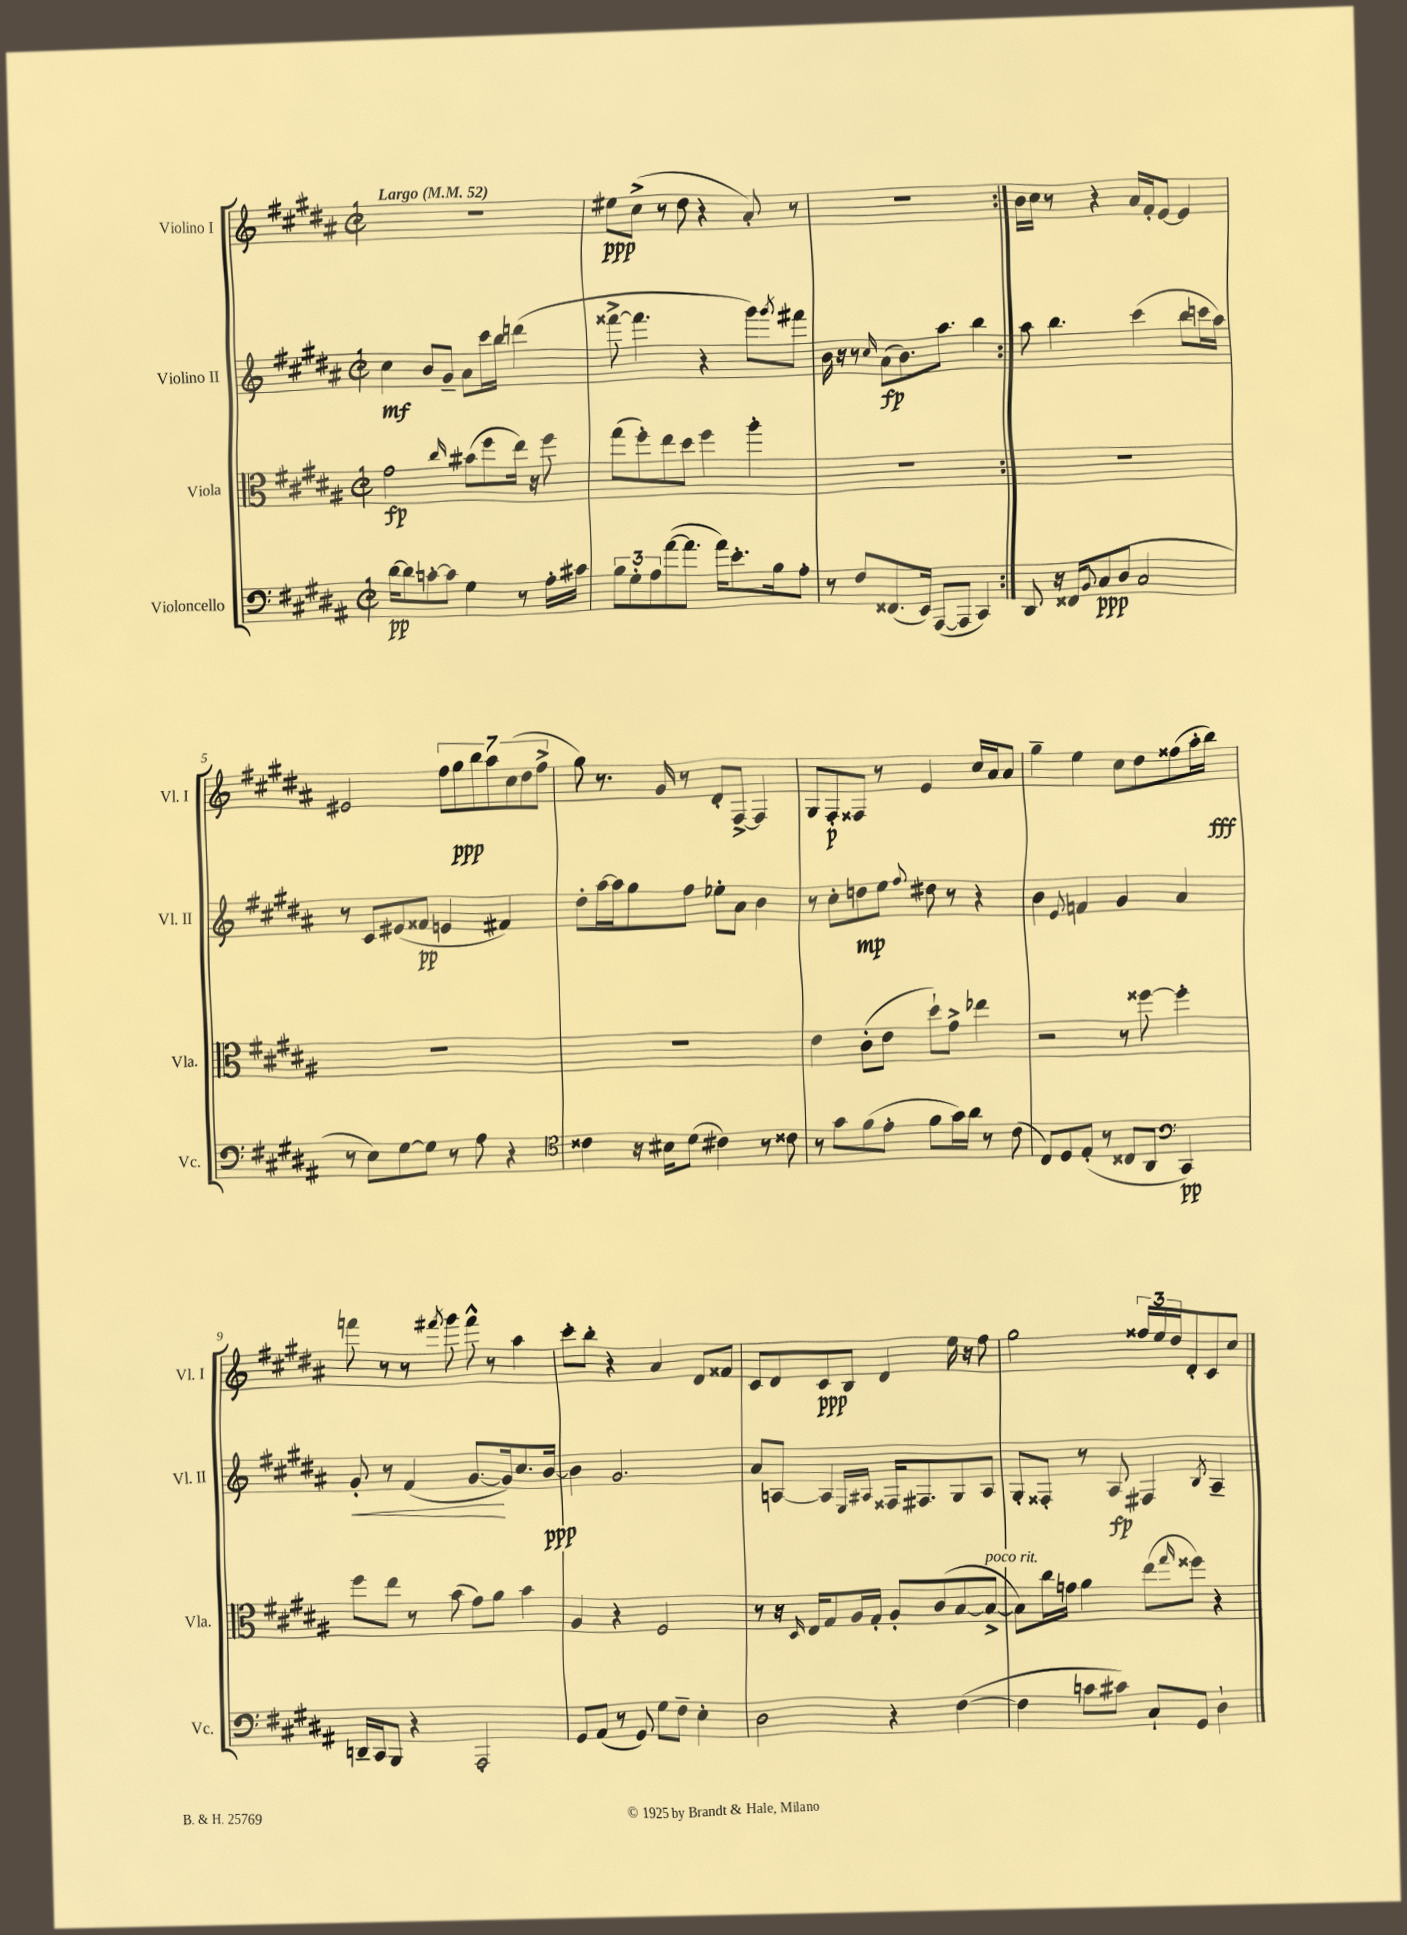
<<
\new StaffGroup <<
\new Staff = "s0" \with { instrumentName = "Violino I" shortInstrumentName = "Vl. I" } {
    \clef treble \key b \major \defaultTimeSignature \time 2/2 \tempo "Largo" 4 = 52
    \repeat volta 2 { R1 |
    eis''8\ppp cis''8->( r8 dis''8 r4 ais'8-.) r8 |
    R1 | }
    b'16 cis''16 r8 r4 ais'16 fis'16-. e'8~ e'4 |
    eis'2 \tuplet 7/4 { fis''8 gis''8\ppp b''8 ais''8 cis''8( dis''8 fis''8-> } |
    gis''8) r8. gis'16 r8 dis'8-. fis8~-> fis4 |
    gis8 fis8-.\p fisis8 r8 e'4 cis''16 ais'16 ais'8 |
    gis''4-- e''4 cis''8 dis''8 fisis''8( ais''16-. b''16\fff) |
    f'''8 r8 r8 \acciaccatura { fis'''8 } gis'''8 fis'''8-^ r8 ais''4 |
    cis'''8-. b''8-. r4 ais'4 dis'8 fisis'8 |
    cis'8 dis'8 cis'8\ppp b8 dis'4 e''16 r16 fis''8 |
    gis''2 \tuplet 3/2 { fisis''16 e''16 dis''16 } dis'8-. cis'8 cis''8 \bar "|." |
}
\new Staff = "s1" \with { instrumentName = "Violino II" shortInstrumentName = "Vl. II" } {
    \clef treble \key b \major \defaultTimeSignature \time 2/2
    \repeat volta 2 { cis''4\mf b'8 gis'8-- ais'8 cis'''16 b''16 d'''4( |
    fisis'''8~-> fisis'''4. r4 gis'''8) \acciaccatura { gis'''8 } fis'''8 |
    b'16 r16 r8 \grace { cis''16 } ais'8\fp( b'8.) ais''8. b''4 | }
    ais''8 b''4. cis'''4( b''8 c'''16 ais''16) |
    r8 cis'8 eis'8( fisis'8\pp e'4 fis'4) |
    dis''8-. ais''16~ ais''16 gis''8 fis''8 ees''8-. ais'8 b'4 |
    r8 cis''8-. d''8\mp e''8 \appoggiatura { fis''8 } dis''8 r8 r4 |
    b'4 \appoggiatura { e'8 } f'4 gis'4 ais'4 |
    gis'8-.\< r8 fis'4( gis'8.~\! gis'16) cis''8. b'16~\ppp |
    b'4 gis'2. |
    ais'8 a8~ a4 \grace { e16 ais16 } fisis16 fis8. gis8 ais8 |
    gis8-. fisis8-. r8 ais8\fp fis4 \acciaccatura { b8 } ais4-- \bar "|." |
}
\new Staff = "s2" \with { instrumentName = "Viola" shortInstrumentName = "Vla." } {
    \clef alto \key b \major \defaultTimeSignature \time 2/2
    \repeat volta 2 { gis'2\fp \grace { cis''16 } bis'8( fis''8 e''16) r16 fis''8 |
    gis''8( fis''8-.) e''8 dis''8 fis''4 ais''4-. |
    R1 | }
    R1 |
    R1 |
    R1 |
    e'4 cis'8-.( e'8 dis''8-!) gis'8-> ees''4 |
    r2 r8 fisis''8~ fisis''4-. |
    fis''8 e''8 r8 b'8( gis'8) ais'8 b'4 |
    ais4 r4 fis2 |
    r8 r16 \grace { dis16 } e16 gis8 ais16 gis16-. ais8-. cis'8( b8~ b8~->^\markup { \italic "poco rit." } |
    b8) cis''16 g'16 ais'4 e''8( \grace { gis''16 } fisis''8) r4 \bar "|." |
}
\new Staff = "s3" \with { instrumentName = "Violoncello" shortInstrumentName = "Vc." } {
    \clef bass \key b \major \defaultTimeSignature \time 2/2
    \repeat volta 2 { dis'16~\pp dis'8. c'8~-. c'8 gis4 r8 ais16-. cis'16 |
    \tuplet 3/2 { b8 gis8-. ais8 } ais'8~( ais'8. ais'16) e'8.-. b16 ais8-. |
    r8 fis8 fisis,8.( e,16) ais,,8~( ais,,8 cis,4) | }
    dis,8 r16 fisis,16 \appoggiatura { b,8 } cis8\ppp( dis8 cis2 |
    r8 e8) gis8~ gis8 r8 ais8 r4 |
    \clef tenor cisis'4 r16 bis16 dis'8( cis'4) r8 cisis'8 |
    r8 gis'8 fis'8( e'8-. fis'8 gis'16) ais'16 r8 cis'8( |
    cis8) dis8 e8-.( r8 cisis8 ais,8 \clef bass cis,4\pp) |
    d,16-- cis,16 b,,8 r4 ais,,2-. |
    gis,8 ais,8( r8 gis,8) gis8 fis8-- e4-. |
    dis2 r4 fis4~( |
    fis4 c'8 cis'8) cis8-! gis,8 dis4-! \bar "|." |
}
>>
>>
